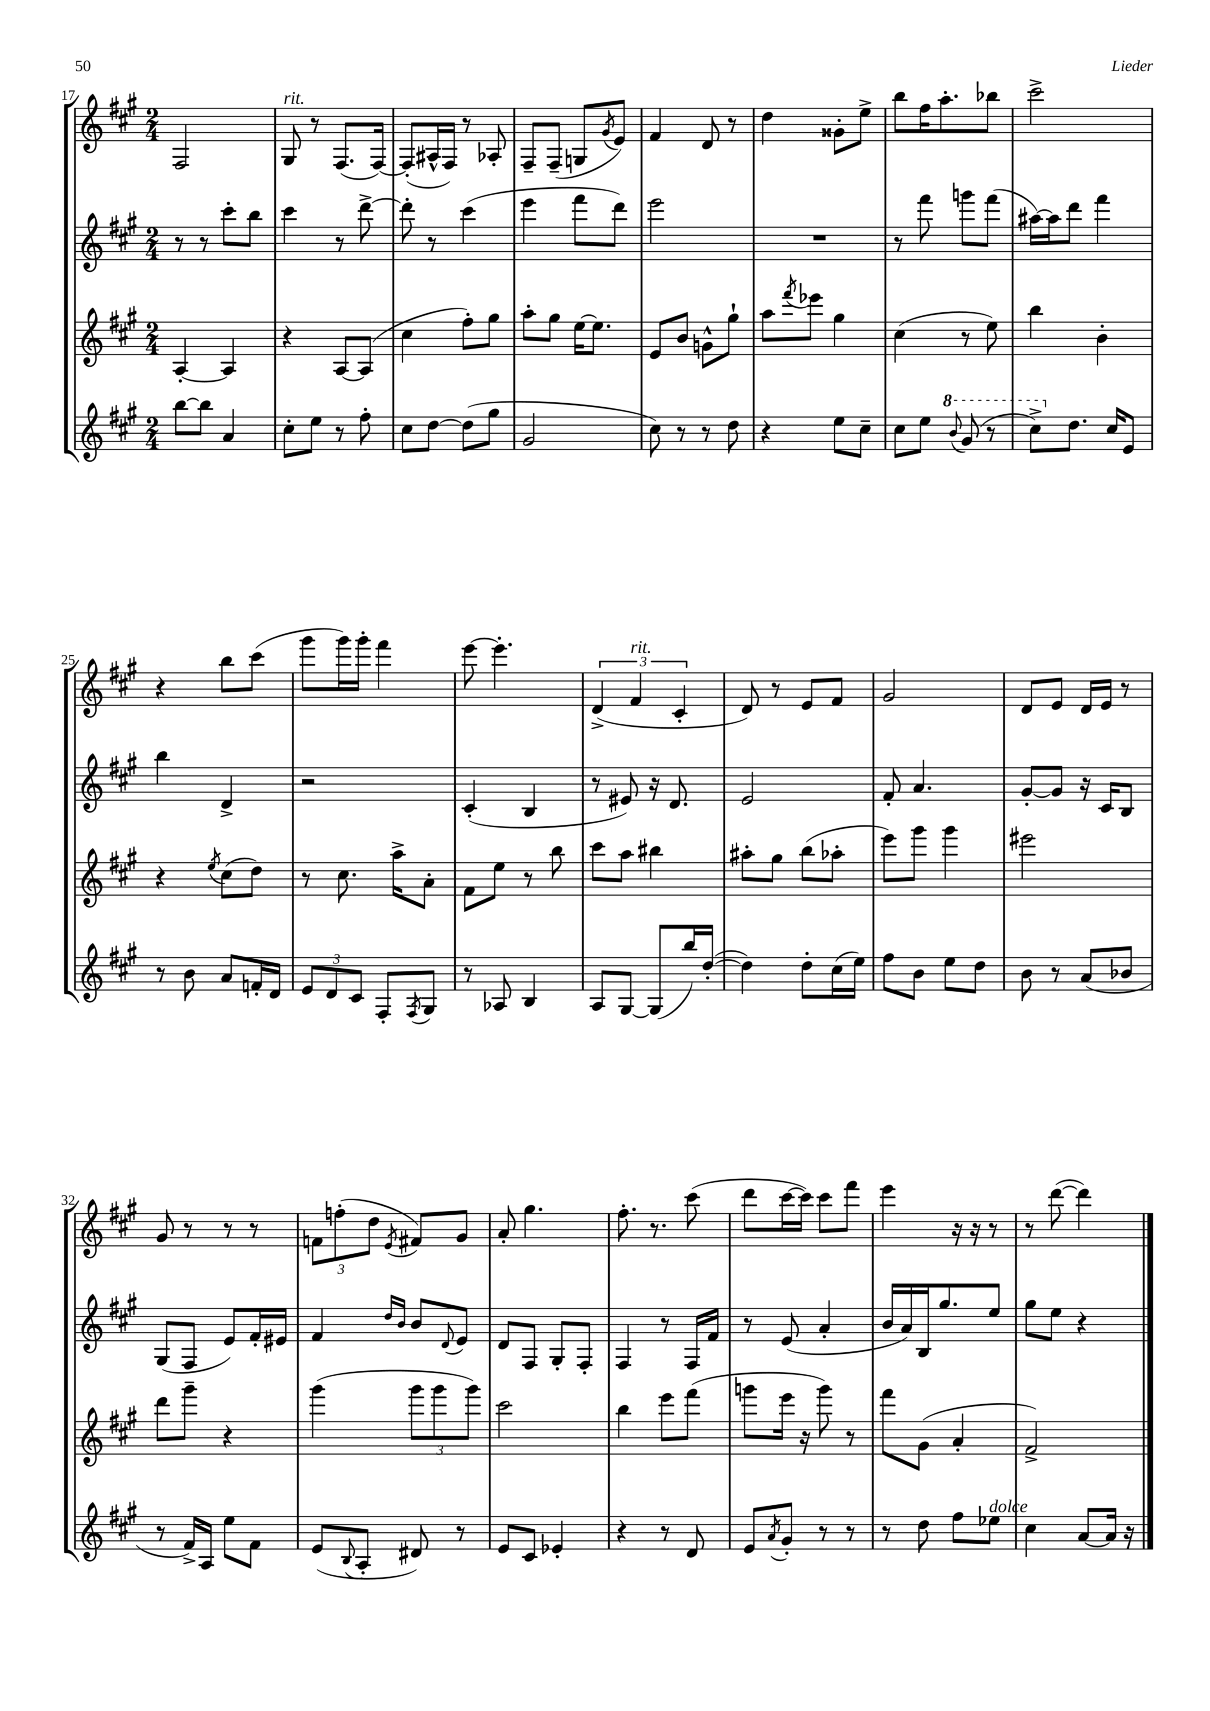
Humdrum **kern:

**kern	**kern	**kern	**kern
*staff4	*staff3	*staff2	*staff1
*clefG2	*clefG2	*clefG2	*clefG2
*k[f#c#g#]	*k[f#c#g#]	*k[f#c#g#]	*k[f#c#g#]
*M2/4	*M2/4	*M2/4	*M2/4
[8bb	[4A'	8r	2F#
8bb]	.	8r	.
4a	4A]	8ccc#'	.
.	.	8bb	.
=	=	=	=
8cc#'	4r	4ccc#	8G#
8ee	.	.	8r
8r	[8A	8r	(8.F#
8ff#'	(8A]	[8ddd^	.
.	.	.	[16F#)
=	=	=	=
8cc#	4cc#	8ddd']	(8F#']
[8dd	.	8r	16A#^^
.	.	.	16F#)
(8dd]	8ff#')	(4ccc#	8r
8gg#	8gg#	.	8A-'
=	=	=	=
2g#	8aa'	4eee	8F#~
.	8gg#	.	(8F#~
.	[16ee	8fff#	8G
.	8.ee]	.	.
.	.	.	8qg#
.	.	8ddd)	8e)
=	=	=	=
8cc#)	8e	2eee	4f#
8r	8b	.	.
8r	8g^^	.	8d
8dd	8gg#`	.	8r
=	=	=	=
4r	8aa	2r	4dd
.	8qfff#	.	.
.	8eee-	.	.
8ee	4gg#	.	8g##'
8cc#~	.	.	8ee^
=	=	=	=
8cc#	(4cc#	8r	8bb
8ee	.	8fff#	16ff#
.	.	.	8.aa'
8qqbb	.	.	.
(8gg#	8r	8ggg	.
8r	8ee)	(8fff#	8bb-
=	=	=	=
8ccc#^)	4bb	[16aa#)	2ccc#^
.	.	16aa#]	.
8.dd	.	8ddd	.
.	4b'	4fff#	.
16cc#	.	.	.
8e	.	.	.
=	=	=	=
8r	4r	4bb	4r
8b	.	.	.
.	8qee	.	.
8a	(8cc#	4d^	8bb
16f'	8dd)	.	(8ccc#
16d	.	.	.
=	=	=	=
12e	8r	2r	8ggg#
12d	.	.	.
.	8.cc#	.	16ggg#)
12c#	.	.	.
.	.	.	16ggg#'
8F#'	.	.	4fff#
.	16aa^	.	.
8qF#	.	.	.
8G#	8a'	.	.
=	=	=	=
8r	8f#	(4c#'	[8eee
8A-	8ee	.	4.eee']
4B	8r	4B	.
.	8bb	.	.
=	=	=	=
8A	8ccc#	8r	(6d^
[8G#	8aa	8e#)	.
.	.	.	6f#
(8G#]	4bb#	16r	.
.	.	8.d	.
.	.	.	6c#'
16bb)	.	.	.
([16dd'	.	.	.
=	=	=	=
4dd])	8aa#'	2e	8d)
.	8gg#	.	8r
8dd'	(8bb	.	8e
(16cc#	8aa-'	.	8f#
16ee)	.	.	.
=	=	=	=
8ff#	8eee)	8f#'	2g#
8b	8ggg#	4.a	.
8ee	4ggg#	.	.
8dd	.	.	.
=	=	=	=
8b	2eee#	[8g#'	8d
8r	.	8g#]	8e
(8a	.	16r	16d
.	.	16c#	16e
8b-	.	8B	8r
=	=	=	=
8r	8ddd	(8G#	8g#
16f#^)	8ggg#~	8F#	8r
16A	.	.	.
8ee	4r	8e)	8r
8f#	.	16f#'	8r
.	.	16e#	.
=	=	=	=
(8e	(4ggg#	4f#	12f
.	.	.	(12ff'
8qqB	.	.	.
8A'	.	.	.
.	.	.	12dd
.	.	16qqdd	.
.	.	16qqb	8qe
8d#)	12ggg#	8b	8f#)
.	12ggg#	.	.
.	.	8qqd	.
8r	.	8e	8g#
.	12ggg#)	.	.
=	=	=	=
8e	2ccc#	8d	8a'
8c#	.	8F#	4.gg#
4e-'	.	8G#'	.
.	.	8F#'	.
=	=	=	=
4r	4bb	4F#	8.ff#'
.	.	.	8.r
8r	8eee	8r	.
8d	(8fff#	16F#	(8ccc#
.	.	16f#	.
=	=	=	=
8e	8ggg	8r	8ddd
8qa	.	.	.
8g#'	16eee	(8e	[16ccc#
.	16r	.	16ccc#])
8r	8ggg)	4a'	8ccc#
8r	8r	.	8fff#
=	=	=	=
8r	8fff#	16b	4eee
.	.	16a)	.
8dd	(8g#	16B	.
.	.	8.gg#	.
8ff#	4a'	.	16r
.	.	.	16r
8ee-	.	8ee	8r
=	=	=	=
4cc#	2f#^)	8gg#	8r
.	.	8ee	([8ddd
[8a	.	4r	4ddd])
16a]	.	.	.
16r	.	.	.
==	==	==	==
*-	*-	*-	*-
